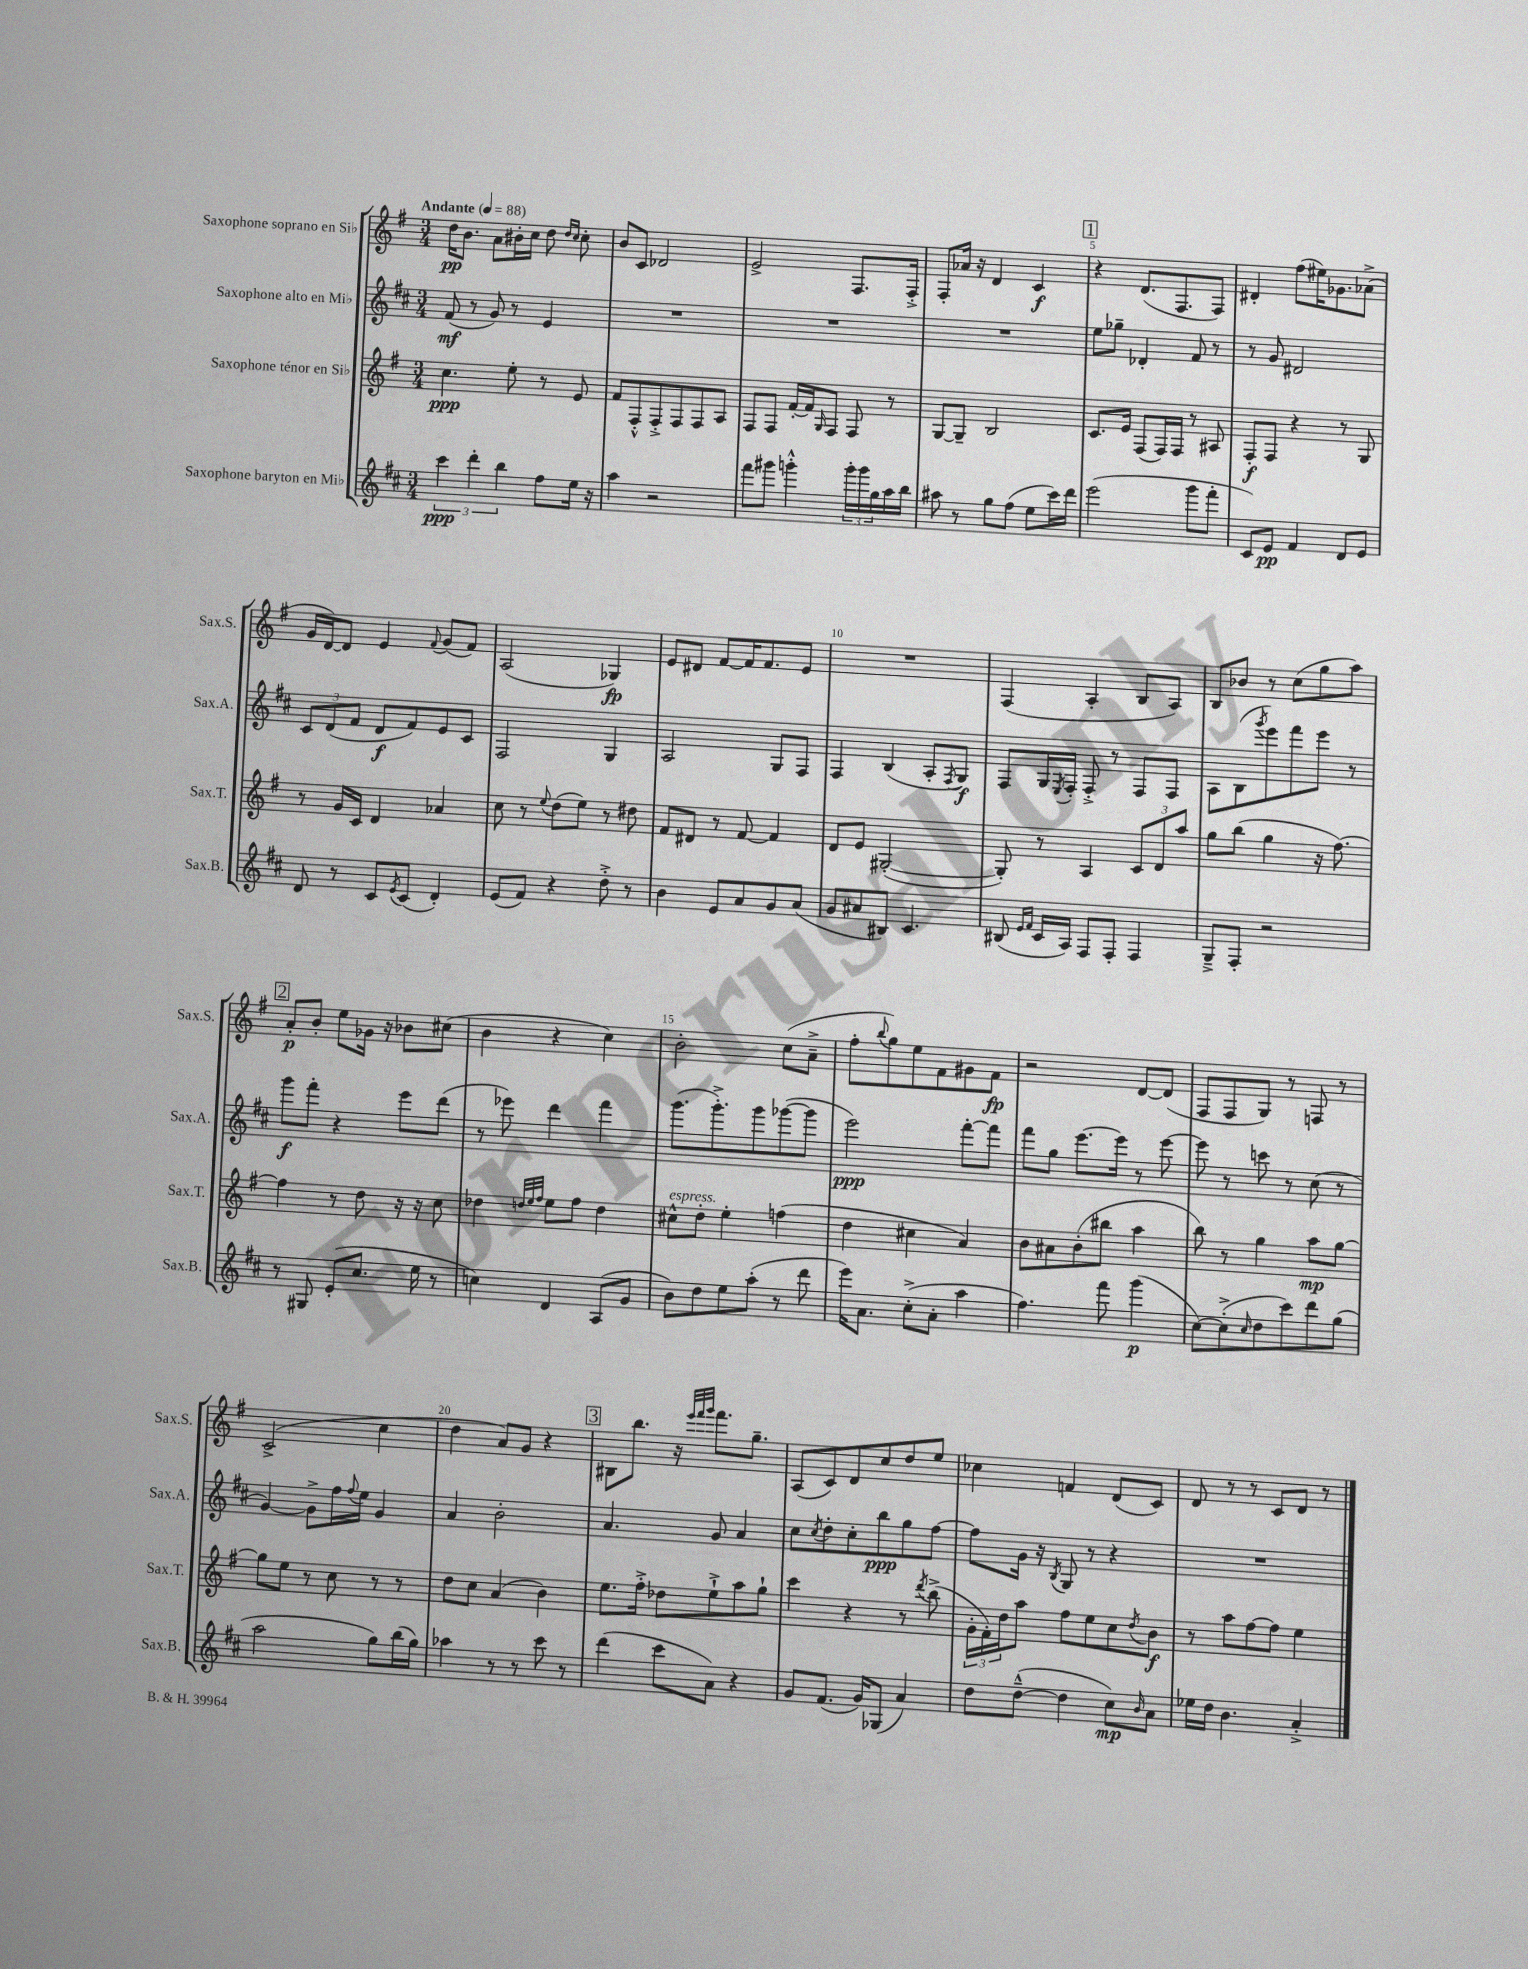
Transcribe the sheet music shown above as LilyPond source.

<<
\new StaffGroup <<
\new Staff = "s0" \with { instrumentName = "Saxophone soprano en Sib" shortInstrumentName = "Sax.S." } {
    \clef treble \key g \major \numericTimeSignature \time 3/4 \tempo "Andante" 4 = 88
    d''16\pp b'8. a'8 bis'16-. c''16 d''8 \grace { d''16 c''16 } c''8-. |
    b'8 c'8 des'2 |
    e'2-> fis8. fis16-.-> |
    fis8-. aes'16 r16 d'4 c'4\f |
    \mark \markup { \box "1" } r4 d'8.( fis8. fis8) |
    dis'4-. fis''8( eis''16) ges'8. aes'8->( |
    g'16 d'16~) d'8 e'4 \appoggiatura { fis'8 } g'8( fis'8) |
    a2( ges4\fp) |
    e'8 dis'8 fis'8~ fis'16 fis'8. e'8 |
    R2. |
    fis4( a4-. b8 a8) |
    b8 bes'8 r8 c''8( g''8 a''8) |
    \mark \markup { \box "2" } a'8-.\p b'8-. e''8 ges'16 r16 bes'8 cis''8( |
    b'4 r4 c''4) |
    b'2-. c''8( a'8---> |
    fis''8-. \appoggiatura { b''8 } g''8) e''8 fis'8 gis'8 fis'8\fp |
    r2 d'8~ d'8( |
    fis8 fis8 g8) r8 f8 r8 |
    c'2->( c''4 |
    d''4 a'8) g'8 r4 |
    \mark \markup { \box "3" } bis8 b''8. r16 \grace { e'''32 fis'''32 g'''32 } fis'''8. g''8.-- |
    a8( c'8) d'8 c''8 d''8 e''8 |
    ces''4 f'4 d'8( c'8) |
    d'8 r8 r8 c'8 d'8 r8 \bar "|." |
}
\new Staff = "s1" \with { instrumentName = "Saxophone alto en Mib" shortInstrumentName = "Sax.A." } {
    \clef treble \key d \major \numericTimeSignature \time 3/4
    fis'8\mf( r8 g'8) r8 e'4 |
    R2. |
    R2. |
    R2. |
    \mark \markup { \box "1" } e''8 ges''8-- des'4-. fis'8 r8 |
    r8 g'8 dis'2 |
    \tuplet 3/2 { cis'8 d'8( fis'8 } d'8\f fis'8) e'8 cis'8 |
    fis2 g4 |
    a2 g8 fis8 |
    fis4 b4( a8-. \acciaccatura { fis8 } g8\f) |
    fis8 g16 \acciaccatura { e8 } fis16-. fis8-.-> r8 fis8 fis8 |
    a8 b8( \acciaccatura { g'''8 } e'''8) fis'''8 e'''8 r8 |
    \mark \markup { \box "2" } g'''8\f fis'''8-. r4 e'''8 d'''8( |
    r8 ees'''8) d'''4 fis'''4 |
    g'''8.( g'''8.-.->) g'''8 ges'''8~( ges'''8 |
    e'''2\ppp) fis'''8~-. fis'''8 |
    fis'''8 g''8 e'''8.~ e'''16 r8 e'''8~ |
    e'''8 r8 c'''8 r8 cis''8( r8 |
    g'4~) g'8-> fis''16 \appoggiatura { fis''8 } e''16 g'4 |
    a'4 b'2-. |
    \mark \markup { \box "3" } a'4. g'8 a'4 |
    cis''8 \acciaccatura { cis''8 } d''8-. cis''8-. b''8\ppp g''8 fis''8~ |
    fis''8 g'16 r16 \acciaccatura { b8 } g8 r8 r4 |
    R2. \bar "|." |
}
\new Staff = "s2" \with { instrumentName = "Saxophone ténor en Sib" shortInstrumentName = "Sax.T." } {
    \clef treble \key g \major \numericTimeSignature \time 3/4
    c''4.\ppp e''8-. r8 e'8 |
    fis'8 fis8-.-^ fis8-.-> fis8 fis8 a8 |
    fis8 fis8 fis'16~-. fis'16 \grace { g16 } fis8 fis8 r8 |
    g8~ g8-- b2 |
    \mark \markup { \box "1" } c'8. e'16 fis8( fis16) fis16 r8 ais8 |
    fis8-.\f fis8 r4 r8 g8 |
    r8 g'16 c'16 d'4 aes'4 |
    c''8 r8 \appoggiatura { e''8 } d''8( e''8) r8 dis''8 |
    fis'8 dis'8 r8 fis'8~ fis'4 |
    d'8 e'8 gis2~-.( |
    gis8-.) r8 a4 \tuplet 3/2 { c'8 d'8 a''8 } |
    g''8 b''8( g''4 r16 fis''8.~) |
    \mark \markup { \box "2" } fis''4 r8 d''8 r16 r16 c''8 |
    des''4 \grace { d''32 e''32 fis''32 } e''8 fis''8 d''4 |
    cis''8-^^\markup { \italic "espress." } d''8-. e''4-. f''4( |
    d''4 cis''4 a'4) |
    b'8 ais'8 b'8-.( bis''8 a''4 |
    b''8) r8 g''4 a''8\mp g''8~ |
    g''8 e''8 r8 c''8 r8 r8 |
    d''8 c''8 a'4( b'4) |
    \mark \markup { \box "3" } e''8. fis''16-.-> des''8 e''8-!-> a''8 g''8-! |
    c'''4 r4 r8 \acciaccatura { d'''8 } b''8->( |
    \tuplet 3/2 { g'16-. fis'16-.) d''16 } a''8 fis''8 e''8 c''8 \acciaccatura { d''8 } b'8\f |
    r8 a''8 fis''8~ fis''8 e''4 \bar "|." |
}
\new Staff = "s3" \with { instrumentName = "Saxophone baryton en Mib" shortInstrumentName = "Sax.B." } {
    \clef treble \key d \major \numericTimeSignature \time 3/4
    \tuplet 3/2 { cis'''4\ppp d'''4-. b''4 } fis''8 e''16 r16 |
    a''4 r2 |
    fis'''8 gis'''8 g'''4-.-^ \tuplet 3/2 { g'''16-. g'''16 g''16 } a''16 b''16 |
    ais''8 r8 g''8 fis''8( e''8 cis'''16) d'''16 |
    \mark \markup { \box "1" } e'''2( g'''8 fis'''8-. |
    cis'8) e'8\pp fis'4 d'8 e'8 |
    d'8 r8 cis'8 \acciaccatura { e'8 } cis'8( d'4-.) |
    e'8( fis'8) r4 d''8-.-> r8 |
    b'4 e'8 a'8 g'8 a'8( |
    g'8 ais'8 bis8) cis'4. |
    bis8( \grace { e'16 fis'16 } cis'16 a16) fis8 fis8-. fis4 |
    g8---> fis8-. r2 |
    \mark \markup { \box "2" } r8 gis8 e'8-.( cis''8. e''16 r8 |
    c''4) d'4 a8( g'8 |
    b'8) d''8 e''8 a''8-.( r8 d'''8 |
    e'''16) a'8. cis''8-.->( a'8-. a''4 |
    fis''4.) fis'''8 g'''4\p( |
    cis''8~) cis''8-.->( \grace { cis''16 } d''8 cis'''8) d'''8 g''8( |
    a''2 g''8) b''16( g''16) |
    aes''4 r8 r8 cis'''8 r8 |
    \mark \markup { \box "3" } d'''4( cis'''8 a'8) r4 |
    g'8 fis'8.( g'16) ges8( a'4) |
    d''8 d''8~---^( d''4 cis''8\mp) \grace { b'16 } a'8 |
    ees''16 d''16 b'4. a'4-.-> \bar "|." |
}
>>
>>
\layout { \context { \Score \override BarNumber.break-visibility = ##(#f #t #t) barNumberVisibility = #(every-nth-bar-number-visible 5) } }
